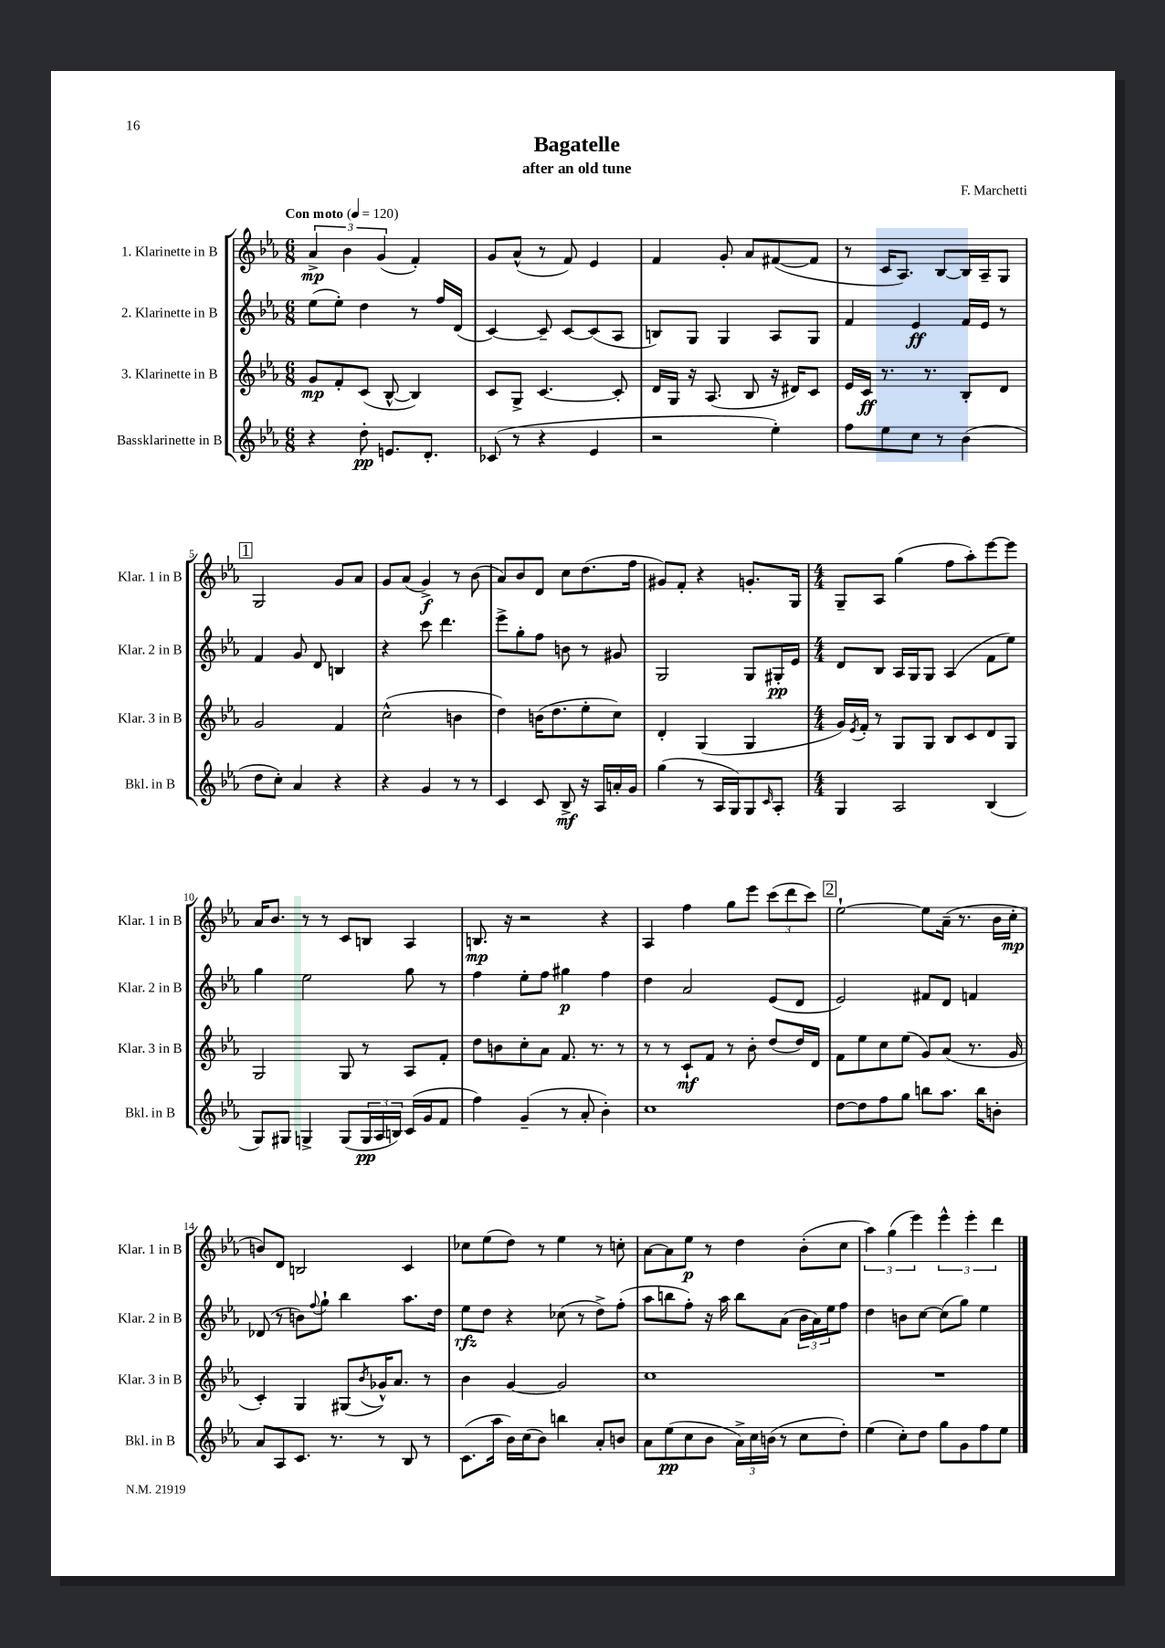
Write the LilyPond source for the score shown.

\header { title = "Bagatelle" composer = "F. Marchetti" subtitle = "after an old tune" }
<<
\new StaffGroup <<
\new Staff = "s0" \with { instrumentName = "1. Klarinette in B" shortInstrumentName = "Klar. 1 in B" } {
    \clef treble \key ees \major \numericTimeSignature \time 6/8 \tempo "Con moto" 4 = 120
    \tuplet 3/2 { aes'4->\mp bes'4 g'4( } f'4-.) |
    g'8 aes'8-^( r8 f'8) ees'4 |
    f'4 g'8-. aes'8 fis'8~( fis'8 |
    r8 c'16 aes8.) bes8~ bes16 aes16-- g8 |
    \mark \markup { \box "1" } g2 g'8 aes'8 |
    g'8 aes'8( g'4->\f) r8 bes'8( |
    aes'8) bes'8 d'8 c''8 d''8.( f''16 |
    gis'8) f'8-. r4 g'8.-. g16 |
    \numericTimeSignature \time 4/4 g8-- aes8 g''4( f''8 aes''8-.) ees'''8~ ees'''8 |
    aes'16 bes'8. r8 r8 c'8 b8 aes4 |
    b8.\mp r16 r2 r4 |
    aes4 f''4 g''8 ees'''8 \tuplet 3/2 { c'''8( d'''8 c'''8) } |
    \mark \markup { \box "2" } ees''2~-! ees''8 aes'16--( r8. bes'16 c''16-.\mp |
    b'8) d'8 b2 c'4 |
    ces''8 ees''8( d''8) r8 ees''4 r8 c''8-. |
    aes'8~ aes'8 ees''8\p r8 d''4 bes'8-.( c''8 |
    \tuplet 3/2 { aes''4) g''4( ees'''4) } \tuplet 3/2 { ees'''4-^ ees'''4-. d'''4 } \bar "|." |
}
\new Staff = "s1" \with { instrumentName = "2. Klarinette in B" shortInstrumentName = "Klar. 2 in B" } {
    \clef treble \key ees \major \numericTimeSignature \time 6/8
    ees''8( ees''8-.) d''4 r8 f''16 d'16( |
    c'4~) c'8-- c'8~ c'8( aes8 |
    b8) g8 g4 aes8 g8 |
    f'4 ees'4\ff f'16 ees'16 r8 |
    \mark \markup { \box "1" } f'4 g'8 d'8 b4 |
    r4 c'''8 d'''4. |
    ees'''8-> g''8-. f''8 b'8 r8 gis'8 |
    g2 g8 gis16-.\pp ees'16 |
    \numericTimeSignature \time 4/4 d'8 bes8 aes16 g16 g8 aes4( f'8 ees''8) |
    g''4 ees''2 g''8 r8 |
    f''4 ees''8-. f''8 gis''4\p f''4 |
    d''4 aes'2 ees'8( d'8 |
    \mark \markup { \box "2" } ees'2) fis'8 d'8 f'4 |
    des'8( r8 b'8) \appoggiatura { f''8 } g''8-! bes''4 aes''8. d''16 |
    ees''8\rfz d''8 r4 ces''8( r8 d''8->) f''8-.( |
    aes''8 b''8 f''8-.) r16 aes''16 b''8 aes'8( \tuplet 3/2 { bes'16 aes'16) ees''16 } f''8 |
    d''4 b'8 c''8~ c''8( g''8) ees''4 \bar "|." |
}
\new Staff = "s2" \with { instrumentName = "3. Klarinette in B" shortInstrumentName = "Klar. 3 in B" } {
    \clef treble \key ees \major \numericTimeSignature \time 6/8
    g'8\mp f'8-. c'8( bes8~-^ bes4) |
    c'8 g8-> c'4.~ c'8-. |
    d'16 g16 r16 aes8.( bes8 r16 dis'16) c'8 |
    ees'16 c'16\ff r8. r8. bes8-. d'8 |
    \mark \markup { \box "1" } g'2 f'4 |
    c''2-^( b'4 |
    d''4) b'16( d''8. ees''8-. c''8) |
    d'4-. g4( g4 |
    \numericTimeSignature \time 4/4 g'16) \acciaccatura { ees'8 } f'16-. r8 g8 g8 bes8 c'8 d'8 g8 |
    g2 g8 r8 aes8 f'8-. |
    d''8 b'8 c''8-. aes'8 f'8. r8. r8 |
    r8 r8 c'8-!\mf f'8 r8 bes'8-. d''8( d''16) d'16 |
    \mark \markup { \box "2" } f'8 ees''8 c''8 ees''8( g'8) aes'8( r8. g'16 |
    c'4-.) g4 gis8( \acciaccatura { bes'8 } ges'16-^) aes'8. r8 |
    bes'4 g'4~ g'2 |
    c''1 |
    R1 \bar "|." |
}
\new Staff = "s3" \with { instrumentName = "Bassklarinette in B" shortInstrumentName = "Bkl. in B" } {
    \clef treble \key ees \major \numericTimeSignature \time 6/8
    r4 d''8-.\pp e'8. d'8.-. |
    ces'8( r8 r4 ees'4 |
    r2 ees''4-.) |
    f''8 ees''8 c''8 r8 bes'4( |
    \mark \markup { \box "1" } d''8 c''8-.) aes'4 r4 |
    r4 g'4 r8 r8 |
    c'4 c'8 bes8->\mf r16 aes16 a'16-. g'16 |
    g''4( r8 aes16 g16) g8 \grace { c'16 } aes8-. |
    \numericTimeSignature \time 4/4 g4 aes2 bes4( |
    g8) gis8 g4-> g8( \tuplet 3/2 { g16\pp aes16 b16) } c'16( g'16 f'8 |
    f''4) g'4--( r8 aes'8-. bes'4-.) |
    c''1 |
    \mark \markup { \box "2" } d''8~ d''8 f''8 g''8 b''8 aes''8. b''16 b'8-. |
    aes'8 aes8 c'8. r8. r8 bes8 r8 |
    c'8.( aes''16 bes'16) c''16( bes'8) b''4 aes'8-. b'8 |
    aes'8 ees''8\pp( c''8 bes'8 \tuplet 3/2 { aes'16->) c''16 b'16( } r8 c''8 d''8-.) |
    ees''4( c''8-.) d''8 g''8 g'8 f''8 ees''8 \bar "|." |
}
>>
>>
